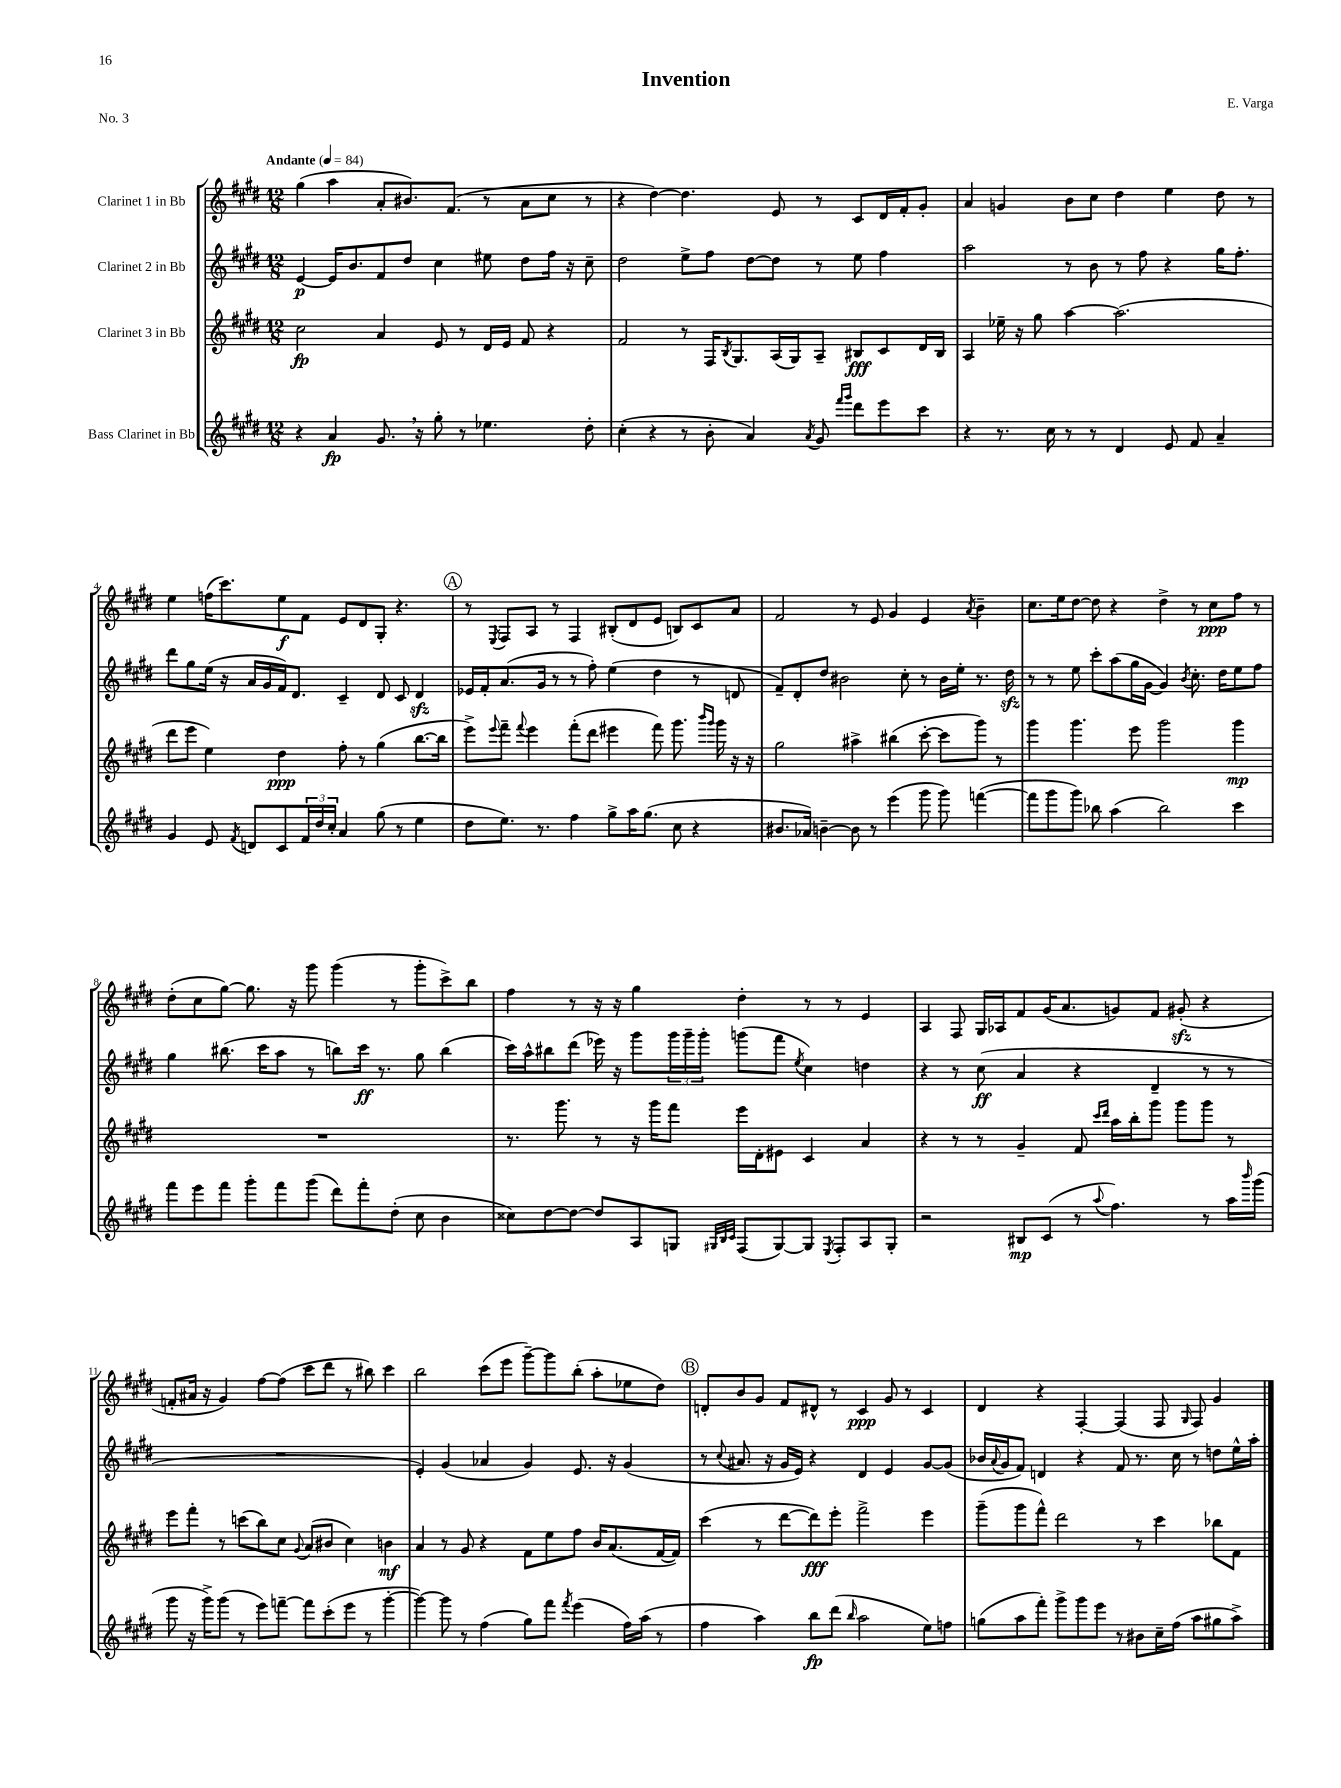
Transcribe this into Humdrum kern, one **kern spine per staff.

**kern	**dynam	**kern	**dynam	**kern	**dynam	**kern	**dynam
*part4	*part4	*part3	*part3	*part2	*part2	*part1	*part1
*staff4	*staff4	*staff3	*staff3	*staff2	*staff2	*staff1	*staff1
*I"Bass Clarinet in Bb	*	*I"Clarinet 3 in Bb	*	*I"Clarinet 2 in Bb	*	*I"Clarinet 1 in Bb	*
*clefG2	*	*clefG2	*	*clefG2	*	*clefG2	*
*k[f#c#g#d#]	*	*k[f#c#g#d#]	*	*k[f#c#g#d#]	*	*k[f#c#g#d#]	*
*M12/8	*	*M12/8	*	*M12/8	*	*M12/8	*
*MM84	*	*MM84	*	*MM84	*	*MM84	*
=1	=1	=1	=1	=1	=1	=1	=1
!	!	!	!	!	!	!LO:TX:a:B:t=Andante	!
4r	.	2cc#\	fp	[4e/	p	(4gg#\	.
4a/	fp	.	.	16e/KL]	.	4aa\	.
.	.	.	.	8.b/	.	.	.
8.g#,/	.	4a/	.	8f#/	.	8a'/L	.
.	.	.	.	8dd#/J	.	8.b#X/)	.
16r	.	.	.	.	.	.	.
8gg#'\	.	8e/	.	4cc#\	.	.	.
.	.	.	.	.	.	(8.f#/J	.
8r	.	8r	.	.	.	.	.
4.ee-X\	.	16d#/LL	.	8ee#X\	.	8r	.
.	.	16e/JJ	.	.	.	.	.
.	.	8f#/	.	8dd#\L	.	8a\L	.
.	.	4r	.	16ff#\Jk	.	8cc#\J	.
.	.	.	.	16r	.	.	.
8dd#'\	.	.	.	8cc#~\	.	8r	.
=2	=2	=2	=2	=2	=2	=2	=2
(4cc#'\	.	2f#/	.	2dd#\	.	4r	.
4r	.	.	.	.	.	[4dd#\)	.
8r	.	8r	.	8ee^\L	.	4.dd#\]	.
8b'\	.	16F#/KL	.	8ff#\J	.	.	.
.	.	8qB/	.	.	.	.	.
.	.	8.G#/	.	.	.	.	.
4a/)	.	.	.	[8dd#\L	.	.	.
.	.	(16A/L	.	8dd#\J]	.	8e/	.
.	.	16G#/J)	.	.	.	.	.
8qa/	.	.	.	.	.	.	.
8g#/	.	8A~/J	.	8r	.	8r	.
16qqfff#/LL	.	.	.	.	.	.	.
16qqggg#/JJ	.	.	.	.	.	.	.
8ddd#\L	.	8B#X/L	fff	8ee\	.	8c#/L	.
8eee\	.	8c#/	.	4ff#\	.	16d#/L	.
.	.	.	.	.	.	16f#'/J	.
8ccc#\J	.	16d#/L	.	.	.	8g#'/J	.
.	.	16B#/JJ	.	.	.	.	.
=3	=3	=3	=3	=3	=3	=3	=3
4r	.	4A/	.	2aa\	.	4a/	.
8.r	.	16ee-X~\	.	.	.	4gn/	.
.	.	16r	.	.	.	.	.
.	.	8gg#\	.	.	.	.	.
16cc#\	.	.	.	.	.	.	.
8r	.	[4aa\	.	8r	.	8b\L	.
8r	.	.	.	8b\	.	8cc#\J	.
4d#/	.	(2.aa\]	.	8r	.	4dd#\	.
.	.	.	.	8ff#\	.	.	.
8e/	.	.	.	4r	.	4ee\	.
8f#/	.	.	.	.	.	.	.
4a~/	.	.	.	16gg#\KL	.	8dd#\	.
.	.	.	.	8.ff#'\J	.	.	.
.	.	.	.	.	.	8r	.
!!LO:LB:g=z
=4	=4	=4	=4	=4	=4	=4	=4
4g#/	.	8ddd#\L	.	8ddd#\L	.	4ee\	.
.	.	8eee\J	.	8gg#\	.	.	.
8e/	.	4ee\)	.	(16ee\Jk	.	(16ffn\KL	.
.	.	.	.	16r	.	8.ccc#\)	.
8qf#/	.	.	.	.	.	.	.
8dn/L	.	.	.	16a/LL	.	.	.
.	.	.	.	16g#/	.	.	.
8c#/	.	4dd#\	ppp	16f#/J)	.	8ee\	f
.	.	.	.	8.d#/J	.	.	.
24f#/L	.	.	.	.	.	8f#\J	.
24dd#/	.	.	.	.	.	.	.
24cc#'/JJ	.	.	.	.	.	.	.
4a/	.	8ff#'\	.	4c#~/	.	8e/L	.
.	.	8r	.	.	.	8d#/	.
(8gg#\	.	(4gg#\	.	8d#/	.	8G#'/J	.
8r	.	.	.	8c#/	.	4.r	.
4ee\	.	[8.bb\L	.	4d#zz/	.	.	.
.	.	16bb\Jk]	.	.	.	.	.
!!LO:REH:place=s1:t=A
=5	=5	=5	=5	=5	=5	=5	=5
8dd#\L	.	8eee^\L)	.	16e-X/LL	.	8r	.
.	.	.	.	16f#'/J	.	.	.
.	.	8qqeee/	.	.	.	8qE/	.
8.ee\J)	.	8fff#~\J	.	(8.a/	.	8F#/L	.
.	.	8qqfff#/	.	.	.	.	.
.	.	4eee\	.	.	.	8A/J	.
8.r	.	.	.	16g#/Jk	.	.	.
.	.	.	.	8r	.	8r	.
4ff#\	.	(8fff#'\L	.	8r	.	4F#/	.
.	.	8ddd#\J	.	8ff#'\)	.	.	.
8gg#^\L	.	4eee#X\	.	(4ee\	.	(8B#X'/L	.
16aa\K	.	.	.	.	.	8d#/	.
(8.gg#\J	.	.	.	.	.	.	.
.	.	8fff#\)	.	4dd#\	.	8e/J	.
8cc#\	.	8.ggg#\	.	.	.	8Bn/L)	.
4r	.	.	.	8r	.	8c#/	.
.	.	16qqbbb/LL	.	.	.	.	.
.	.	16qqggg#/JJ	.	.	.	.	.
.	.	16ggg#\	.	.	.	.	.
.	.	16r	.	8dn/	.	8a/J	.
.	.	16r	.	.	.	.	.
=6	=6	=6	=6	=6	=6	=6	=6
8.b#X/L	.	2gg#\	.	8f#~/L)	.	2f#/	.
.	.	.	.	8d#'/	.	.	.
16a-X/Jk)	.	.	.	.	.	.	.
[4bn~\	.	.	.	8dd#/J	.	.	.
.	.	.	.	2b#X\	.	.	.
8b\]	.	4aa#X^\	.	.	.	8r	.
8r	.	.	.	.	.	8e/	.
(4eee\	.	(4bb#X\	.	.	.	4g#/	.
.	.	.	.	8cc#'\	.	.	.
8ggg#\	.	[8ccc#'\	.	8r	.	4e/	.
8ggg#\)	.	8ccc#\L]	.	16b#\LL	.	.	.
.	.	.	.	16ee'\JJ	.	.	.
.	.	.	.	.	.	8qa/	.
([4fffn\	.	8ggg#\J)	.	8.r	.	4b~\	.
.	.	8r	.	.	.	.	.
.	.	.	.	16dd#zz\	.	.	.
=7	=7	=7	=7	=7	=7	=7	=7
8fff\L]	.	4ggg#\	.	8r	.	8.cc#\L	.
8ggg#\	.	.	.	8r	.	.	.
.	.	.	.	.	.	16ee\k	.
8ggg#\J)	.	4.ggg#\	.	8ee\	.	[8dd#\J	.
8bb-X\	.	.	.	8ccc#'\L	.	8dd#\]	.
(4aa\	.	.	.	(8aa\	.	4r	.
.	.	8eee\	.	16gg#\L	.	.	.
.	.	.	.	[16g#\JJ	.	.	.
2bb-\)	.	2ggg#\	.	4g#/])	.	4dd#^\	.
.	.	.	.	8qb/	.	.	.
.	.	.	.	8.cc#'\	.	8r	.
.	.	.	.	.	.	8cc#\L	ppp
.	.	.	.	16dd#\KL	.	.	.
4ccc#\	.	4ggg#\	mp	8ee\	.	8ff#\J	.
.	.	.	.	8ff#\J	.	8r	.
!!LO:LB:g=z
=8	=8	=8	=8	=8	=8	=8	=8
8fff#\L	.	1.r	.	4gg#\	.	(8dd#'\L	.
8eee\	.	.	.	.	.	8cc#\	.
8fff#\J	.	.	.	(8.bb#X\	.	[8gg#\J)	.
8ggg#'\L	.	.	.	.	.	8.gg#\]	.
.	.	.	.	16ccc#\KL	.	.	.
8fff#\	.	.	.	8aa\J	.	.	.
.	.	.	.	.	.	16r	.
(8ggg#\J	.	.	.	8r	.	8ggg#\	.
8ddd#\L)	.	.	.	8bbn\L)	.	(4ggg#\	.
8fff#'\	.	.	.	16ccc#\Jk	ff	.	.
.	.	.	.	8.r	.	.	.
(8dd#'\J	.	.	.	.	.	8r	.
8cc#\	.	.	.	8gg#\	.	8ggg#'\L	.
4b\	.	.	.	(4bb\	.	8ccc#^\)	.
.	.	.	.	.	.	8bb\J	.
=9	=9	=9	=9	=9	=9	=9	=9
8cc##X\L)	.	8.r	.	16ccc#\LL)	.	4ff#\	.
.	.	.	.	16aa^^\J	.	.	.
[8dd#\	.	.	.	8bb#X\	.	.	.
.	.	8.ggg#\	.	.	.	.	.
8dd#\J_	.	.	.	(8ddd#\J	.	8r	.
8dd#/L]	.	8r	.	16eee-X\)	.	16r	.
.	.	.	.	16r	.	16r	.
8A/	.	16r	.	8ggg#\L	.	4gg#\	.
.	.	16ggg#\KL	.	.	.	.	.
8Gn/J	.	8fff#\J	.	24ggg#\L	.	.	.
.	.	.	.	24ggg#~\	.	.	.
.	.	.	.	24ggg#'\JJ	.	.	.
32qqG#X/LLL	.	.	.	.	.	.	.
32qqB/	.	.	.	.	.	.	.
32qqc#/JJJ	.	.	.	.	.	.	.
(8F#/L	.	16eee\LL	.	(8gggn\L	.	4dd#'\	.
.	.	16d#'\J	.	.	.	.	.
[8G#/)	.	8e#X\J	.	8fff#\J	.	.	.
.	.	.	.	8qee/	.	.	.
8G#/J]	.	4c#/	.	4cc#\)	.	8r	.
8qE/	.	.	.	.	.	.	.
8F#'/L	.	.	.	.	.	8r	.
8A/	.	4a/	.	4ddn\	.	4e/	.
8G#'/J	.	.	.	.	.	.	.
=10	=10	=10	=10	=10	=10	=10	=10
2r	.	4r	.	4r	.	4A/	.
.	.	8r	.	8r	.	8F#/	.
.	.	8r	.	(8cc#\	ff	16G#/LL	.
.	.	.	.	.	.	16A-X/J	.
8B#X/L	mp	4g#~/	.	4a/	.	8f#/	.
(8c#/J	.	.	.	.	.	(16g#/K	.
.	.	.	.	.	.	8.a/	.
8r	.	8f#/	.	4r	.	.	.
.	.	16qqccc#/LL	.	.	.	.	.
8qqaa/	.	16qqddd#/JJ	.	.	.	.	.
4.ff#\)	.	16aa\LL	.	.	.	8gn/)	.
.	.	16bb'\J	.	.	.	.	.
.	.	8ggg#\J	.	4d#~/	.	8f#/J	.
.	.	8ggg#\L	.	.	.	(8g#Xzz'/	.
8r	.	8ggg#\J	.	8r	.	4r	.
16aa\LL	.	8r	.	8r	.	.	.
16qqbbb/	.	.	.	.	.	.	.
(16ggg#\JJ	.	.	.	.	.	.	.
!!LO:LB:g=z
=11	=11	=11	=11	=11	=11	=11	=11
8ggg#\	.	8eee\L	.	1.r	.	8fn'/L	.
16r	.	8fff#'\J	.	.	.	16a#X/Jk	.
16ggg#^\KL)	.	.	.	.	.	16r	.
(8ggg#\J	.	8r	.	.	.	4g#/)	.
8r	.	(8cccn\L	.	.	.	.	.
8eee\L)	.	8bb\)	.	.	.	[8ff#\L	.
[8fffn~\J	.	8cc#\J	.	.	.	(8ff#\J]	.
.	.	8qqg#/	.	.	.	.	.
8fff\L]	.	(8a/L	.	.	.	8ccc#\L	.
(8ccc#'\	.	8b#X/J	.	.	.	8ddd#\J	.
8eee\J	.	4cc#\)	.	.	.	8r	.
8r	.	.	.	.	.	8bb#X\)	.
[4ggg#'\	.	4bn\	mf	.	.	4ccc#\	.
=12	=12	=12	=12	=12	=12	=12	=12
4ggg#\_)	.	4a/	.	4e'/)	.	2bb\	.
8ggg#\]	.	8r	.	(4g#/	.	.	.
8r	.	8g#/	.	.	.	.	.
(4ff#\	.	4r	.	4a-X/	.	(8ccc#\L	.
.	.	.	.	.	.	8eee\J	.
8gg#\L)	.	8f#\L	.	4g#/)	.	[8ggg#~\L)	.
8fff#\J	.	8ee\	.	.	.	8ggg#\]	.
8qfff#/	.	.	.	.	.	.	.
(4eee\	.	8ff#\J	.	8.e/	.	(8bb'\J	.
.	.	16b/KL	.	.	.	8aa'\L	.
.	.	(8.a/	.	16r	.	.	.
16ff#\LL)	.	.	.	(4g#/	.	8ee-X\	.
(16aa\JJ	.	.	.	.	.	.	.
8r	.	[16f#/L	.	.	.	8dd#\J)	.
.	.	16f#/JJ])	.	.	.	.	.
!!LO:REH:place=s1:t=B
=13	=13	=13	=13	=13	=13	=13	=13
4ff#\	.	(4ccc#\	.	8r	.	8dn'/L	.
.	.	.	.	8qqcc#/	.	.	.
.	.	.	.	8.a#X/	.	8b/	.
4aa\)	.	8r	.	.	.	8g#/J	.
.	.	.	.	16r	.	.	.
.	.	[8ddd#\L	.	16g#/LL	.	8f#/L	.
.	.	.	.	16e/JJ)	.	.	.
8bb\L	fp	8ddd#\])	fff	4r	.	8d#X^^/J	.
(8ddd#\J	.	8eee'\J	.	.	.	8r	.
16qqbb/	.	.	.	.	.	.	.
2aa\	.	2fff#^\	.	4d#/	.	4c#/	ppp
.	.	.	.	4e/	.	8g#/	.
.	.	.	.	.	.	8r	.
8ee\L)	.	4eee\	.	[8g#/L	.	4c#/	.
8ffn\J	.	.	.	(8g#/J]	.	.	.
=14	=14	=14	=14	=14	=14	=14	=14
(8ggn\L	.	(8ggg#~\L	.	16b-X/LL	.	4d#/	.
.	.	.	.	8qqa/	.	.	.
.	.	.	.	16g#/J	.	.	.
8aa\	.	8ggg#\	.	8f#/J)	.	.	.
8fff#'\J)	.	8fff#^^\J)	.	4dn/	.	4r	.
8ggg#^\L	.	2ddd#\	.	.	.	.	.
8ggg#\	.	.	.	4r	.	[4F#'/	.
8eee\J	.	.	.	.	.	.	.
8r	.	.	.	8f#/	.	(4F#/]	.
8b#X\L	.	8r	.	8.r	.	.	.
16cc#~\L	.	4ccc#\	.	.	.	8F#/	.
(16ff#\JJ	.	.	.	16cc#\	.	.	.
.	.	.	.	.	.	16qqG#/	.
8aa\L	.	.	.	8r	.	8F#/)	.
8gg#X\	.	8bb-X\L	.	8ddn\L	.	4g#/	.
8aa^\J)	.	8f#\J	.	16ee^^\L	.	.	.
.	.	.	.	16aa'\JJ	.	.	.
==	==	==	==	==	==	==	==
*-	*-	*-	*-	*-	*-	*-	*-
